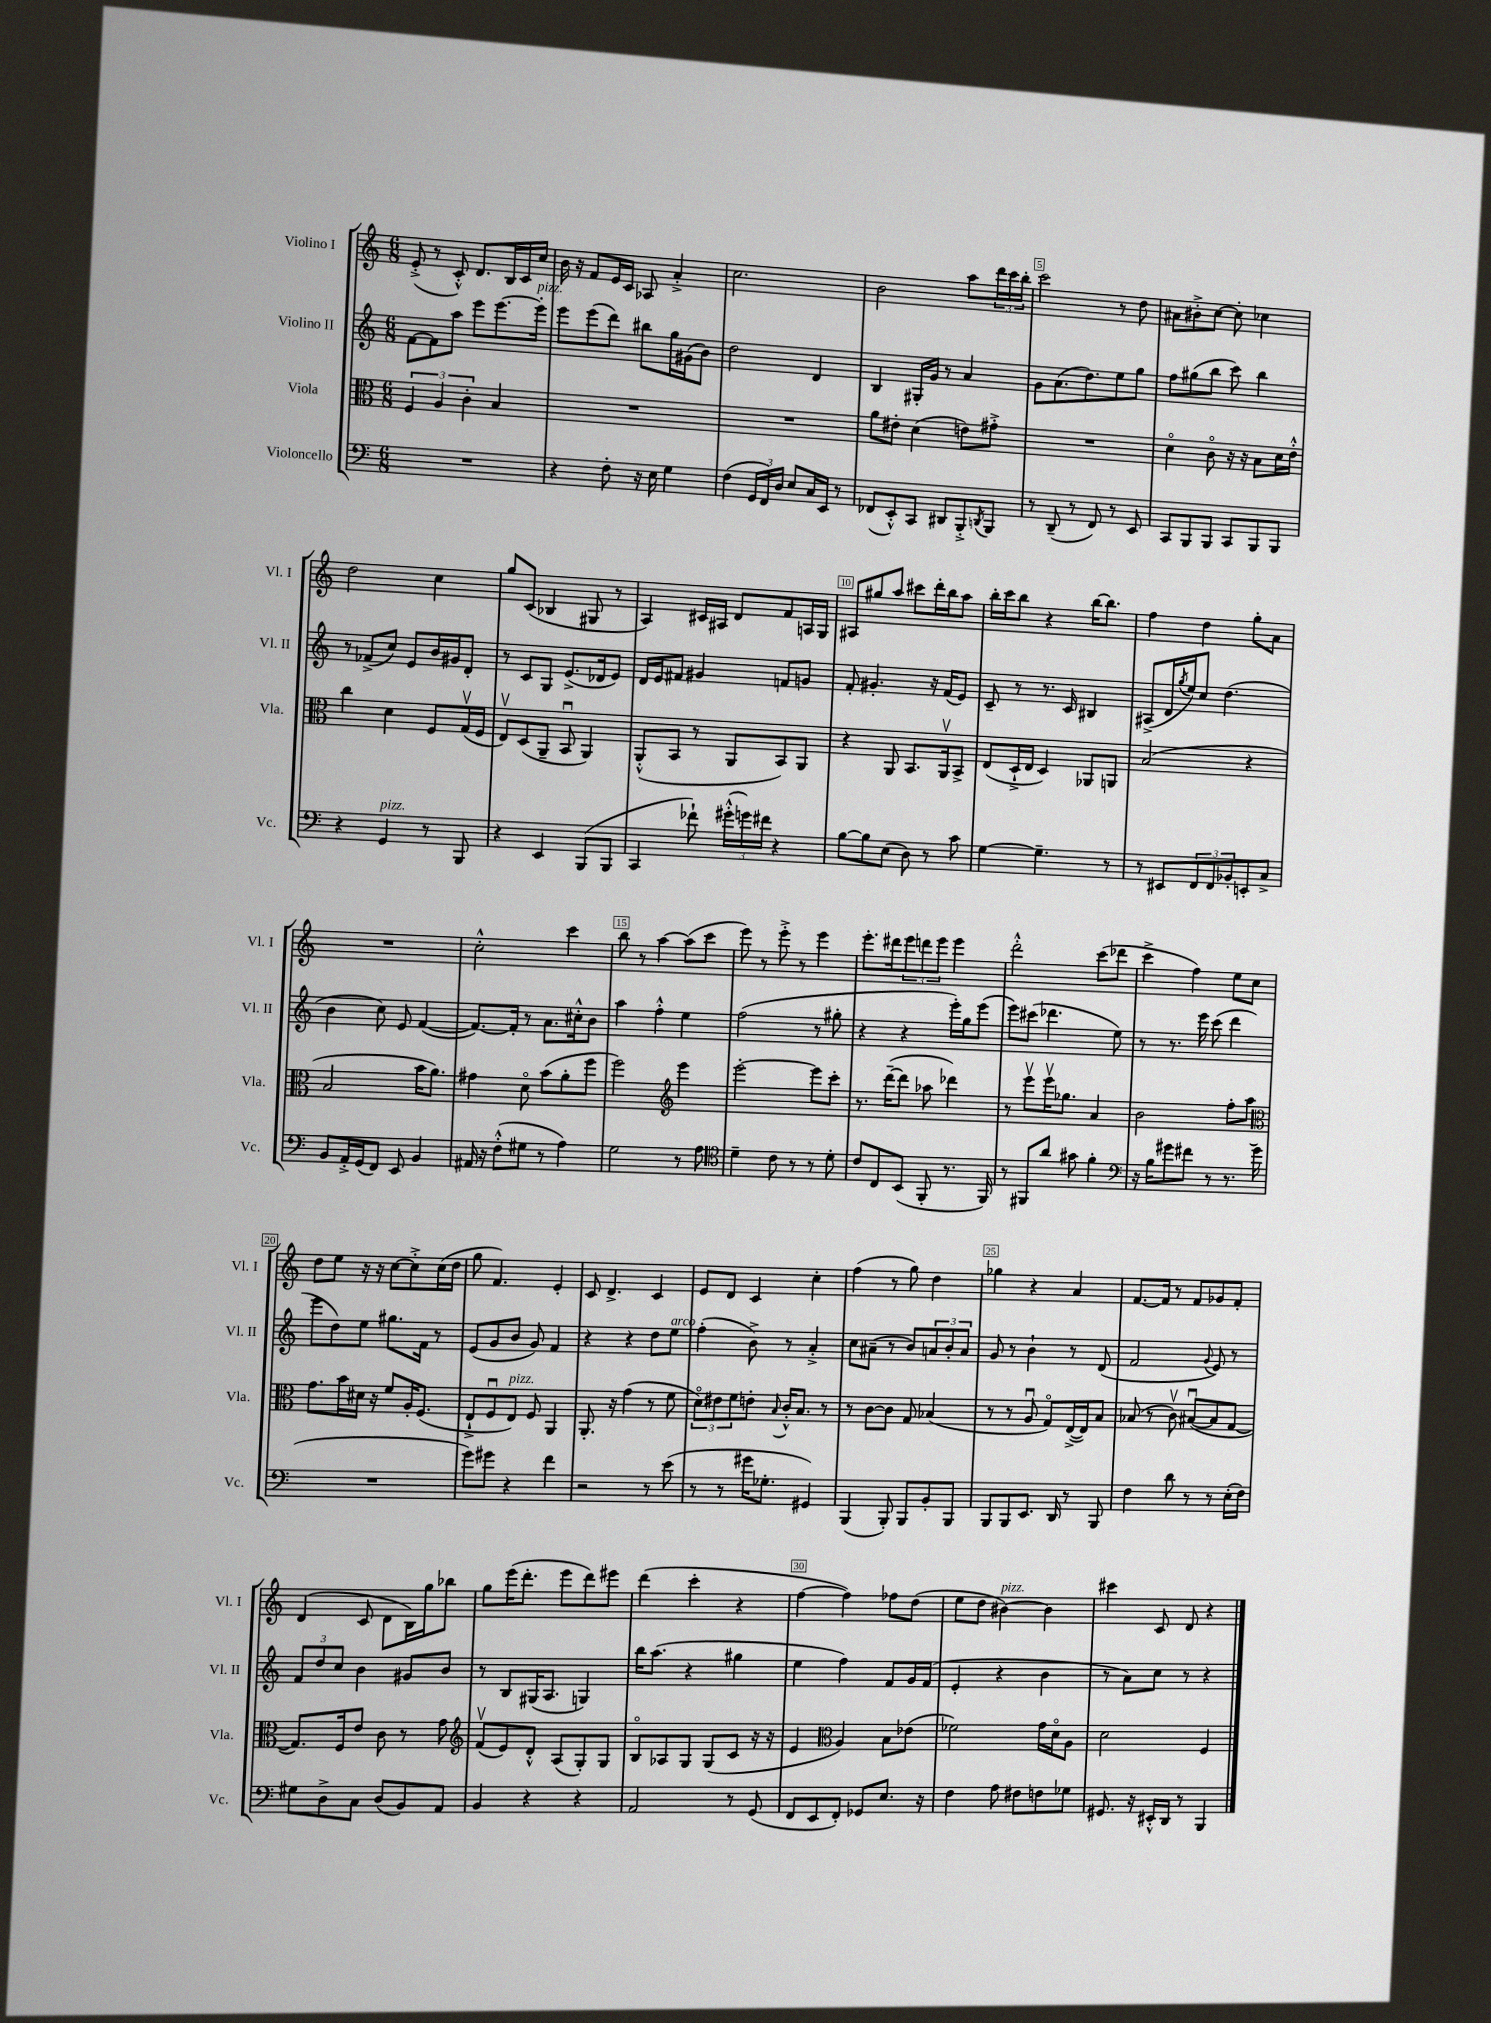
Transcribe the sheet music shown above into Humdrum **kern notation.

**kern	**kern	**kern	**kern
*part4	*part3	*part2	*part1
*staff4	*staff3	*staff2	*staff1
*I"Violoncello	*I"Viola	*I"Violino II	*I"Violino I
*I'Vc.	*I'Vla.	*I'Vl. II	*I'Vl. I
*clefF4	*clefC3	*clefG2	*clefG2
*k[]	*k[]	*k[]	*k[]
*M6/8	*M6/8	*M6/8	*M6/8
=1	=1	=1	=1
2.r	6F/	[8f\L	(8e'^/
.	.	8f\]	8r
.	6A/	.	.
.	.	8aa\J	8c'^^/)
.	6c'\	.	.
.	.	8eee\L	8.d/L
.	4B/	[8.eee\	.
.	.	.	16B/L
.	.	.	16c/
!	!	!LO:TX:a:i:t=pizz.	!
.	.	16eee'\Jk]	16cc/JJ
=2	=2	=2	=2
4r	2.r	8eee\L	16b\
.	.	.	16r
.	.	(8eee\	8f/L
8F'\	.	8ddd\J)	16e/L
.	.	.	16c/JJ
16r	.	8bb#X\L	8A-X/
16E\	.	.	.
4G\	.	16gg\L	4a'^/
.	.	(16g#X\J	.
.	.	8b\J)	.
=3	=3	=3	=3
(4F\	2.r	2dd\	2.cc\
24GG/LL	.	.	.
24FF/)	.	.	.
24D/JJ	.	.	.
8E/L	.	.	.
16C/L	.	4d/	.
16EE/JJ	.	.	.
8r	.	.	.
=4	=4	=4	=4
(8FF-X/L	8a\L	4B/	2b\
8EE'^^/)	8e#X'\J	.	.
8CC/J	(4d\	16G#X'/LL	.
.	.	16g/JJ	.
8DD#X/L	.	8r	.
8BBB'^/	8en\L)	4a/	8aa\L
8qDDn/	.	.	.
8BBB/J	8g#X'^\J	.	24ddd\L
.	.	.	24ccc\
.	.	.	24bb'\JJ
=5	=5	=5	=5
8r	2.r	8g\L	2ccc\
(8DD~/	.	(8.a\	.
8r	.	.	.
.	.	8.dd\)	.
8FF/)	.	.	.
8r	.	8ee\	8r
8EE/	.	8gg\J	8dd\
=6	=6	=6	=6
8CC/L	4d\	8ff\L	8a#X\L
8BBB/	.	(8gg#X\	8b#X'^\
8BBB/J	8c\	8bb\J	[8cc\J
8CC/L	16r	8ccc\)	8cc'\]
.	16r	.	.
8BBB/	8B\L	4bb\	4cc-X\
8BBB/J	16d\L	.	.
.	16e'^^\JJ	.	.
!!LO:LB:g=z
=7	=7	=7	=7
4r	4cc\	8r	2dd\
.	.	(8f-X^/L	.
!LO:TX:a:i:t=pizz.	!	!	!
4GG/	4d\	8cc/J)	.
.	.	8e/L	.
8r	8F/L	16b/L	4cc\
.	.	16g#X/J	.
8BBB/	(16Gv/L	8d'/J	.
.	16F/JJ	.	.
=8	=8	=8	=8
4r	8Ev/L)	8r	8gg/L
.	(8D/	8c/L	(8c/J
4EE/	8AA~/J	8G/J	4B-X/
.	8BBu/	(8.e^/L	.
(8BBB/L	4AA/)	.	8G#X/
.	.	16d-X/k	.
8BBB/J	.	8e/J)	8r
=9	=9	=9	=9
4CC/	(8AA'^^/L	16d/LL	4A/)
.	.	16e/J	.
.	8BB/J	8f#X/J	.
8f-X`\)	8r	4g#X/	16c#X/LL
.	.	.	16A#X/JJ
(24g#X'^^\LL	8AA/L	.	8d/L
24gn\)	.	.	.
24f#X\JJ	.	.	.
4r	8BB/)	8fn/L	8f/
.	8AA/J	8gn/J	16An/L
.	.	.	16G/JJ
=10	=10	=10	=10
[8B\L	4r	8f'/	8A#X/L
8B\]	.	4.g#X'/	8gg#X/
(8E\J	8AA/	.	8aa/J
8D\)	8.BB/L	.	8ccc#X\L
8r	.	16r	16ddd'\L
.	16AAv/k	(16f/KL	16bb\J
8c\	8BB^/J	8e/J)	8aa\J
=11	=11	=11	=11
[4G\	(8E/L	8c~/	16bb'\LL
.	.	.	16ccc\J
.	16D`^/L	8r	8bb\J
.	16E/JJ	.	.
4.G~\]	4D/)	8.r	4r
.	.	16c/	.
.	8AA-X/L	4B#X/	[16bb\KL
.	.	.	8.bb\J]
8r	8AAn/J	.	.
=12	=12	=12	=12
8r	(2B/	(8A#X^/L	4ff\
8EE#X/L	.	16d/L	.
.	.	8qgg/	.
.	.	16ee/J)	.
12FF/	.	8cc/J	4dd\
12FF/	.	.	.
.	.	(4.dd\	.
12BB-X'/	.	.	.
8EEn'/	4r	.	8gg'\L
8C^/J	.	.	8a\J
!!LO:LB:g=z
=13	=13	=13	=13
8BB/L	2B/	4b\	2.r
16AA'^/L	.	.	.
(16GG/J	.	.	.
8FF/J)	.	8cc\)	.
8EE/	.	8e/	.
4BB/	16b\KL	([4f/	.
.	8.a\J)	.	.
=14	=14	=14	=14
16AA#X/	4g#X\	8.f/L_)	2cc'^^\
16r	.	.	.
(8F'^^\L	.	.	.
.	.	16f'/Jk]	.
8G#X\J	8d\	8r	.
8r	(8b\L	8.a\L	.
4A\)	8a'\	.	4ccc\
.	.	16cc#X'^^\k	.
.	8ff\J	8b\J	.
=15	=15	=15	=15
2G\	2ff\)	4aa\	8bb\
.	.	.	8r
.	.	4ff'^^\	[4aa\
*	*clefG2	*	*
8r	4eee\	4ee\	(8aa\L]
8A\	.	.	8ccc\J
=16	=16	=16	=16
*clefC4	*	*	*
4d~\	[2eee'\	(2ff\	8eee\)
.	.	.	8r
8c\	.	.	8eee'^\
8r	.	.	8r
8r	8eee\L]	8r	4eee\
8d'\	8ccc'\J	8gg#X'\	.
=17	=17	=17	=17
8c/L	8.r	4r	8.eee'\L
8C/	.	.	.
.	([16ddd~\KL	.	16ddd#X\k
(8BB/J	8ddd\J]	4r	12eee\
.	.	.	12dddn\
8FF'/	8aa-X\	.	.
.	.	.	12eee\J
8.r	4ddd-X\)	16eee'\LL)	4eee\
.	.	16gg\J	.
.	.	(8eee\J	.
16FF/)	.	.	.
=18	=18	=18	=18
8r	8r	8eee\L)	2ddd'^^\
8FF#X/L	8eeev\L	(8ccc#X\J	.
8a/J	16eeev\K	4.ddd-X\	.
.	8.gg-X\J	.	.
8g#X\	.	.	.
4f'\	4a/	.	(8ccc\L
.	.	8ee\)	8ddd-X\J
=19	=19	=19	=19
*clefF4	*	*	*
16r	2b\	8r	4ccc^\
16B\KL	.	.	.
8g#X\	.	8.r	.
8f#X\J	.	.	4ff\)
.	.	16eee\	.
8r	.	(8ccc\	.
8.r	8ff'\L	4ddd\	8ee\L
.	8aa\J	.	8cc\J
(16g#\	.	.	.
!!LO:LB:g=z
=20	=20	=20	=20
*	*clefC3	*	*
2.r	8.g\L	8eee\L	8dd\L
.	.	8dd\)	8ee\J
.	16b\L	.	.
.	16d#X\JJ	8ee\J	16r
.	16r	.	16r
.	8f/L	8.gg#X\L	[8cc\L
.	16A'/K	.	8cc'^\]
.	(8.F/J	16f\Jk	.
.	.	8r	(16cc\L
.	.	.	16dd\JJ
=21	=21	=21	=21
8g\L)	8E`^/L	(8e/L	8gg\
8g#X\J	8Fu/	8g/	4.f/)
!	!LO:TX:a:i:t=pizz.	!	!
4r	8E/J)	8b/J	.
.	8F/	8g/)	.
4f\	4AA/	4f/	4e'/
=22	=22	=22	=22
2r	8.AA'/	4r	8c/
.	.	.	4.d^/
.	16r	.	.
.	(4g\	4r	.
8r	8r	8dd\L	4c/
!	!	!LO:TX:a:i:t=arco	!
(8e\	8f\	8ee\J	.
=23	=23	=23	=23
8r	12d\L)	(4ff'\	8e/L
.	12e#X\	.	.
8r	.	.	8d/J
.	12f\	.	.
16g#X\KL	8en'\J	8b^\)	4c/
8.G-X'\J	.	.	.
.	8qqB/	.	.
.	16c'^^/KL	8r	.
.	8.B/J	.	.
4GG#X/)	.	4a'^/	4cc'\
.	8r	.	.
=24	=24	=24	=24
(4BBB/	8r	8cc\L	(4ff\
.	[8c\L	(8a#X~\J	.
8BBB'/)	8c\J]	8r	8r
8BBB/L	8G/	8b/L)	8gg\)
8BB'/	(4B-X/	12an/	4dd\
.	.	12b'/	.
8BBB/J	.	.	.
.	.	12a/J	.
=25	=25	=25	=25
8BBB/L	8r	8g/	4gg-X\
8BBB/	8r	8r	.
8.EE/J	8Au/	4b`\	4r
.	8G/L)	.	.
16DD/	.	.	.
8r	([16E^/L	8r	4a/
.	16E/J])	.	.
8BBB/	8B/J	(8d/	.
=26	=26	=26	=26
4F\	(8B-X/	2f/	[8.f/L
.	8r	.	.
.	.	.	16f/Jk]
8d\	8cv\)	.	8r
8r	([8B#Xu/L	.	8f/L
.	.	8qqg/	.
8r	8B#/]	8e/)	8g-X/
(16E'\LL	[8G/J	8r	8f'/J
16F\JJ)	.	.	.
!!LO:LB:g=z
=27	=27	=27	=27
8G#X\L	8.G/L])	12f/L	(4d/
.	.	12dd/	.
8D^\	.	.	.
.	.	12cc/J	.
.	16F/k	.	.
8C\J	8e/J	4b\	8c/
(8D/L	8c\	.	8d\L
8BB/)	8r	8g#X/L	16B\L)
.	.	.	16gg\J
8AA/J	8g\	8b/J	8bb-X\J
=28	=28	=28	=28
*	*clefG2	*	*
4BB/	(8fv/L	8r	8gg\L
.	8e/)	8B/L	(16eee\K
.	.	.	8.ddd'\J
4r	8d'^^/J	(16G#X/K	.
.	.	8.A/J	.
.	(8A/L	.	8eee\L
4r	8G'/)	4Gn/)	8ddd\)
.	8G/J	.	8eee#X\J
=29	=29	=29	=29
2AA/	8B/L	16bb\KL	(4ddd\
.	.	(8.aa\J	.
.	8A-X/	.	.
.	8G/J	4r	4ccc'\
.	(8G/L	.	.
8r	8c/J	4gg#X\	4r
(8GG/	16r	.	.
.	16r	.	.
=30	=30	=30	=30
8FF/L	4e/	4ee\	[4ff\
8EE/	.	.	.
*	*clefC3	*	*
8FF'/J)	4A/)	4ff\)	4ff\])
8GG-X/L	.	.	.
8.E/J	8B\L	8f/L	8ff-X\L
.	(8e-X\J	16g/L	(8dd\J
16r	.	(16f/JJ	.
=31	=31	=31	=31
4F\	2f-X\)	4e'/	8ee\L
.	.	.	8dd\J
!	!	!	!LO:TX:a:i:t=pizz.
8A\	.	4r	[4b#X\)
8F#X\L	.	.	.
8Fn\	16g\LL	4b\	4b#\]
.	16d\J	.	.
8G-X\J	8A\J	.	.
=32	=32	=32	=32
8.GG#X/	2d\	8r	4ccc#X\
.	.	8a\L)	.
16r	.	.	.
16EE#X'^^/LL	.	8cc\J	8c/
16DD/JJ	.	.	.
8r	.	8r	8d/
4BBB/	4F/	4r	4r
==	==	==	==
*-	*-	*-	*-
